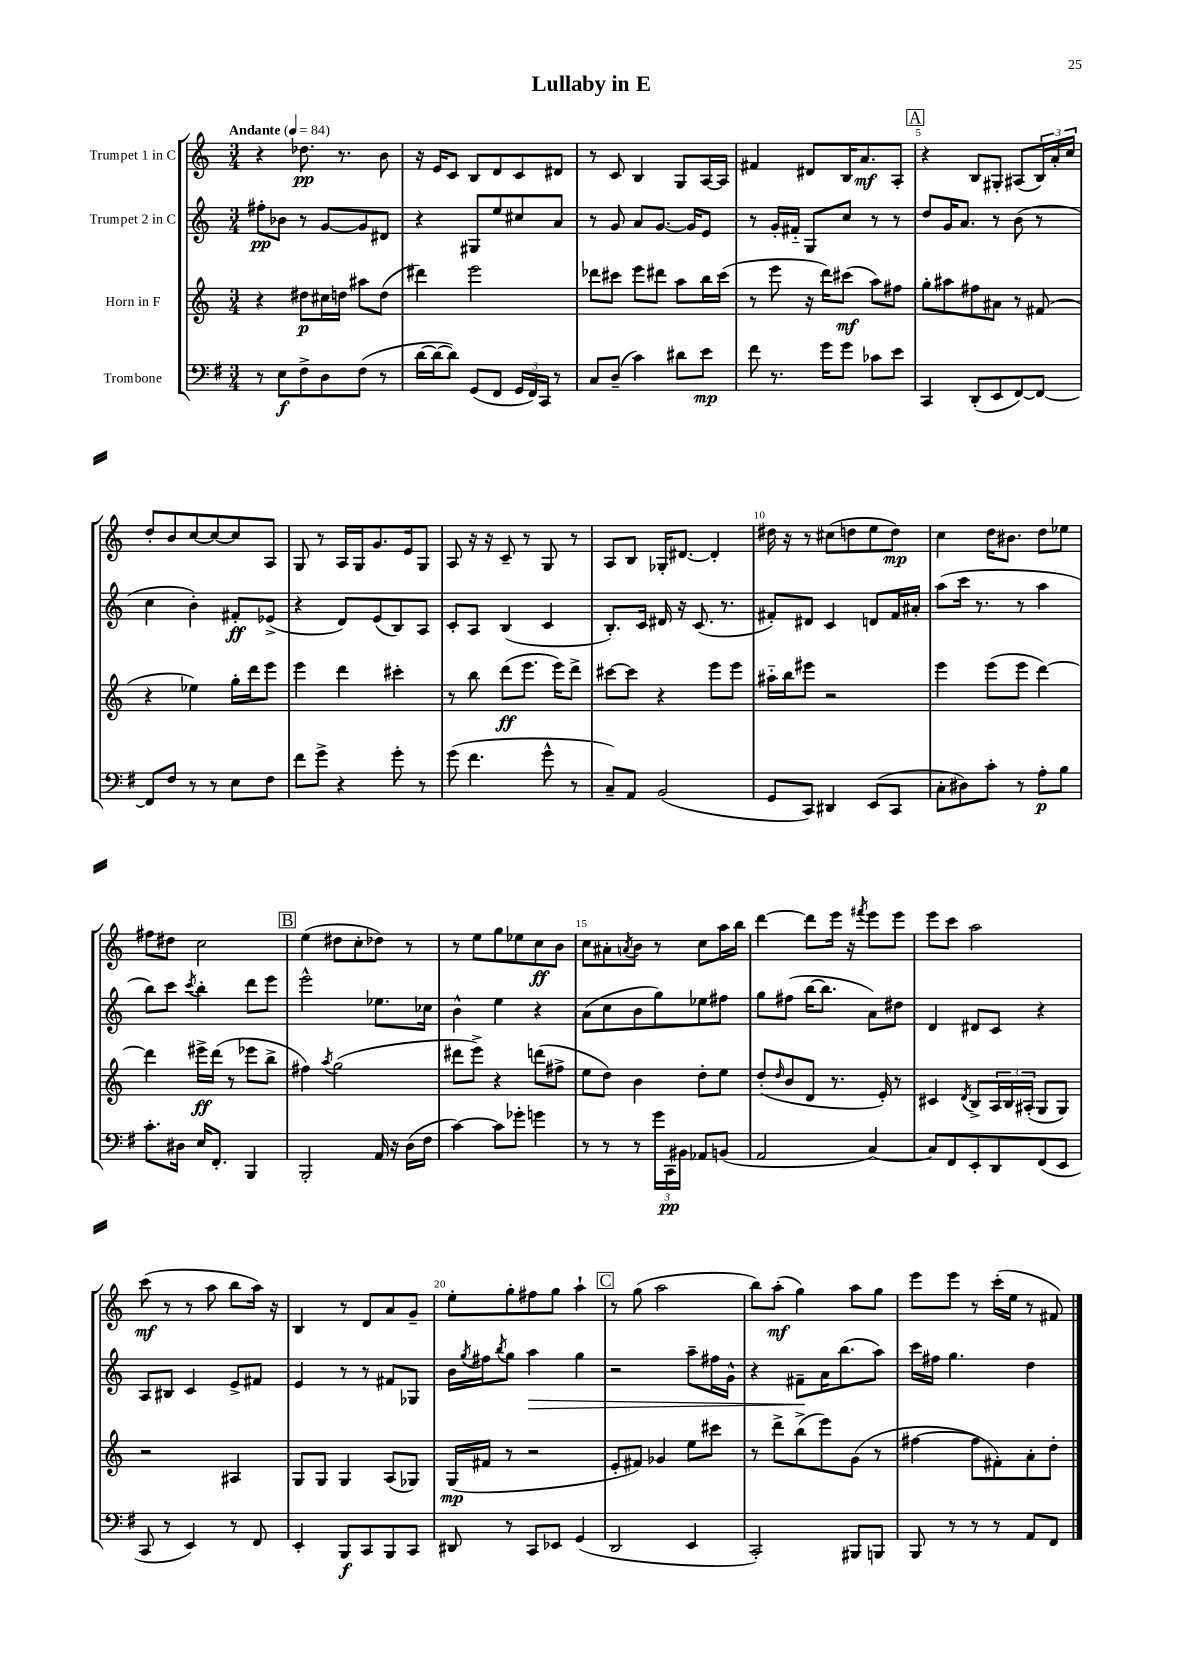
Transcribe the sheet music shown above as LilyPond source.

\header { title = "Lullaby in E" }
<<
\new StaffGroup <<
\new Staff = "s0" \with { instrumentName = "Trumpet 1 in C" } {
    \clef treble \key c \major \numericTimeSignature \time 3/4 \tempo "Andante" 4 = 84
    r4 des''8.\pp r8. b'8 |
    r16 e'16 c'8 b8 d'8 c'8 dis'8 |
    r8 c'8 b4 g8 a16~ a16 |
    fis'4 dis'8 b16 a'8.\mf a8-. |
    \mark \markup { \box "A" } r4 b8 gis8-. ais8( \tuplet 3/2 { b16) a'16-. c''16 } |
    d''8-. b'8 c''8~ c''8~ c''8 a8 |
    g8 r8 a16 g16 g'8. e'16 g8 |
    a8 r16 r16 c'8-- r8 g8 r8 |
    a8 b8 ges16-. dis'8.~ dis'4-. |
    dis''16 r16 r8 cis''8( d''8 e''8 d''8\mp) |
    c''4 d''16 bis'8. d''8 ees''8 |
    fis''8 dis''8 c''2 |
    \mark \markup { \box "B" } e''4( dis''8 c''8-. des''8) r8 |
    r8 e''8 g''8 ees''8 c''8\ff b'8 |
    c''8 ais'8-. \acciaccatura { a'8 } b'8 r8 c''8 a''16 b''16 |
    d'''4~ d'''8 e'''16 r16 \acciaccatura { fis'''8 } e'''8 e'''8 |
    e'''8 c'''8 a''2 |
    c'''8\mf( r8 r8 a''8 b''8 a''16) r16 |
    b4 r8 d'8 a'8 g'8-- |
    e''8-. g''8-. fis''8 g''8 a''4-! |
    \mark \markup { \box "C" } r8 g''8( a''2 |
    b''8) a''8-.\mf( g''4) a''8 g''8 |
    e'''8 e'''8 r8 c'''16-.( e''16 r8 fis'8) \bar "|." |
}
\new Staff = "s1" \with { instrumentName = "Trumpet 2 in C" } {
    \clef treble \key c \major \numericTimeSignature \time 3/4
    fis''8-.\pp bes'8 r8 g'8~ g'8 dis'8 |
    r4 gis8 e''8 cis''8 a'8 |
    r8 g'8 a'8 g'8.~ g'16 e'8 |
    r8 g'16-. fis'16-_ g8 c''8 r8 r8 |
    \mark \markup { \box "A" } d''8 g'16 a'8. r8 b'8( r8 |
    c''4 b'4-.) fis'8-.\ff ees'8->( |
    r4 d'8) e'8( b8) a8 |
    c'8-. a8 b4( c'4 |
    b8.-.) c'16 dis'16 r16 c'8.( r8. |
    fis'8-.) dis'8 c'4 d'8 fis'16 ais'16-. |
    a''8( c'''16 r8. r8 a''4 |
    b''8) c'''8 \acciaccatura { c'''8 } b''4-. d'''8 e'''8 |
    \mark \markup { \box "B" } e'''2-^ ees''8. ces''16 |
    b'4-^ e''4 r4 |
    a'8( c''8 b'8 g''8) ees''8 fis''8 |
    g''8 fis''8( b''16~ b''8. a'8) dis''8 |
    d'4 dis'8 c'8 r4 |
    a8 bis8 c'4 e'8-> fis'8 |
    e'4 r8 r8 fis'8 ges8 |
    b'16 \acciaccatura { g''8 } fis''16 \acciaccatura { b''8 } g''8 a''4\> g''4 |
    \mark \markup { \box "C" } r2 a''8-- fis''16 g'16-^ |
    r4 fis'8--\! a'16 b''8.( a''8) |
    c'''16 fis''16 g''4. d''4 \bar "|." |
}
\new Staff = "s2" \with { instrumentName = "Horn in F" } {
    \clef treble \key c \major \numericTimeSignature \time 3/4
    r4 dis''8\p cis''16 d''16 ais''8 d''8( |
    dis'''4) e'''2 |
    des'''8 cis'''8 e'''8 dis'''8 a''8 b''16 cis'''16( |
    r8 e'''8 r16 d'''16) cis'''8\mf( a''8) fis''8 |
    \mark \markup { \box "A" } g''8-. ais''8 fis''8 ais'8 r8 fis'8( |
    r4 ees''4) g''16-. d'''16 e'''8 |
    e'''4 d'''4 cis'''4-. |
    r8 b''8 d'''8\ff( e'''8. e'''16) d'''8-> |
    cis'''8~ cis'''8 r4 e'''8 e'''8 |
    ais''16-_ b''16 eis'''8 r2 |
    e'''4 e'''8( e'''8 d'''4~) |
    d'''4 eis'''16->\ff d'''16( r8 ees'''8 b''8-> |
    \mark \markup { \box "B" } fis''4) \acciaccatura { a''8 } g''2( |
    dis'''8 e'''8->) r4 d'''8( fis''8-> |
    e''8 d''8) b'4 d''8-. e''8 |
    d''8-.( \grace { d''16 } b'8 d'8 r8. e'16-.) r8 |
    cis'4 \acciaccatura { d'8 } b8-> \tuplet 3/2 { a16 b16 ais16-.( } g8 g8) |
    r2 ais4 |
    g8 g8 g4 a8( ges8) |
    g16\mp( fis'16 r8 r2 |
    \mark \markup { \box "C" } e'8-. fis'8) ges'4 e''8 cis'''8 |
    r8 d'''8-> b''8->( e'''8) g'8( r8 |
    fis''4~ fis''8 fis'8-.) a'8-. d''8-. \bar "|." |
}
\new Staff = "s3" \with { instrumentName = "Trombone" } {
    \clef bass \key g \major \numericTimeSignature \time 3/4
    r8 e8\f fis8-> d8 fis8( r8 |
    d'16~ d'16~ d'8) g,8( fis,8 \tuplet 3/2 { g,16 fis,16) c,16 } r8 |
    c8 d8--( c'4) dis'8 e'8\mp |
    fis'8 r8. g'16 g'8 ces'8 e'8 |
    \mark \markup { \box "A" } c,4 d,8-.( e,8 fis,8~) fis,8~ |
    fis,8 fis8 r8 r8 e8 fis8 |
    fis'8 g'8-> r4 g'8-. r8 |
    g'8( fis'4. g'8-^ r8 |
    c8--) a,8 b,2( |
    g,8 c,8) dis,4 e,8( c,8 |
    c8-. dis8) c'8-. r8 a8-.\p b8 |
    c'8.-. dis16 e16 fis,8.-. b,,4 |
    \mark \markup { \box "B" } b,,2-. a,16 r16 d16( fis16 |
    c'4~) c'8 ges'8-. g'4 |
    r8 r8 r8 \tuplet 3/2 { g'16 c,16\pp bis,16 } aes,8 b,8( |
    a,2 c4~) |
    c8 fis,8 e,8-. d,8 fis,8( e,8 |
    c,8 r8 e,4) r8 fis,8 |
    e,4-. b,,8\f c,8 b,,8 c,8 |
    dis,8 r8 c,8 ees,8 g,4( |
    \mark \markup { \box "C" } d,2 e,4 |
    c,2-.) bis,,8 b,,8 |
    b,,8 r8 r8 r8 a,8 fis,8 \bar "|." |
}
>>
>>
\layout { \context { \Score \override BarNumber.break-visibility = ##(#f #t #t) barNumberVisibility = #(every-nth-bar-number-visible 5) } }
